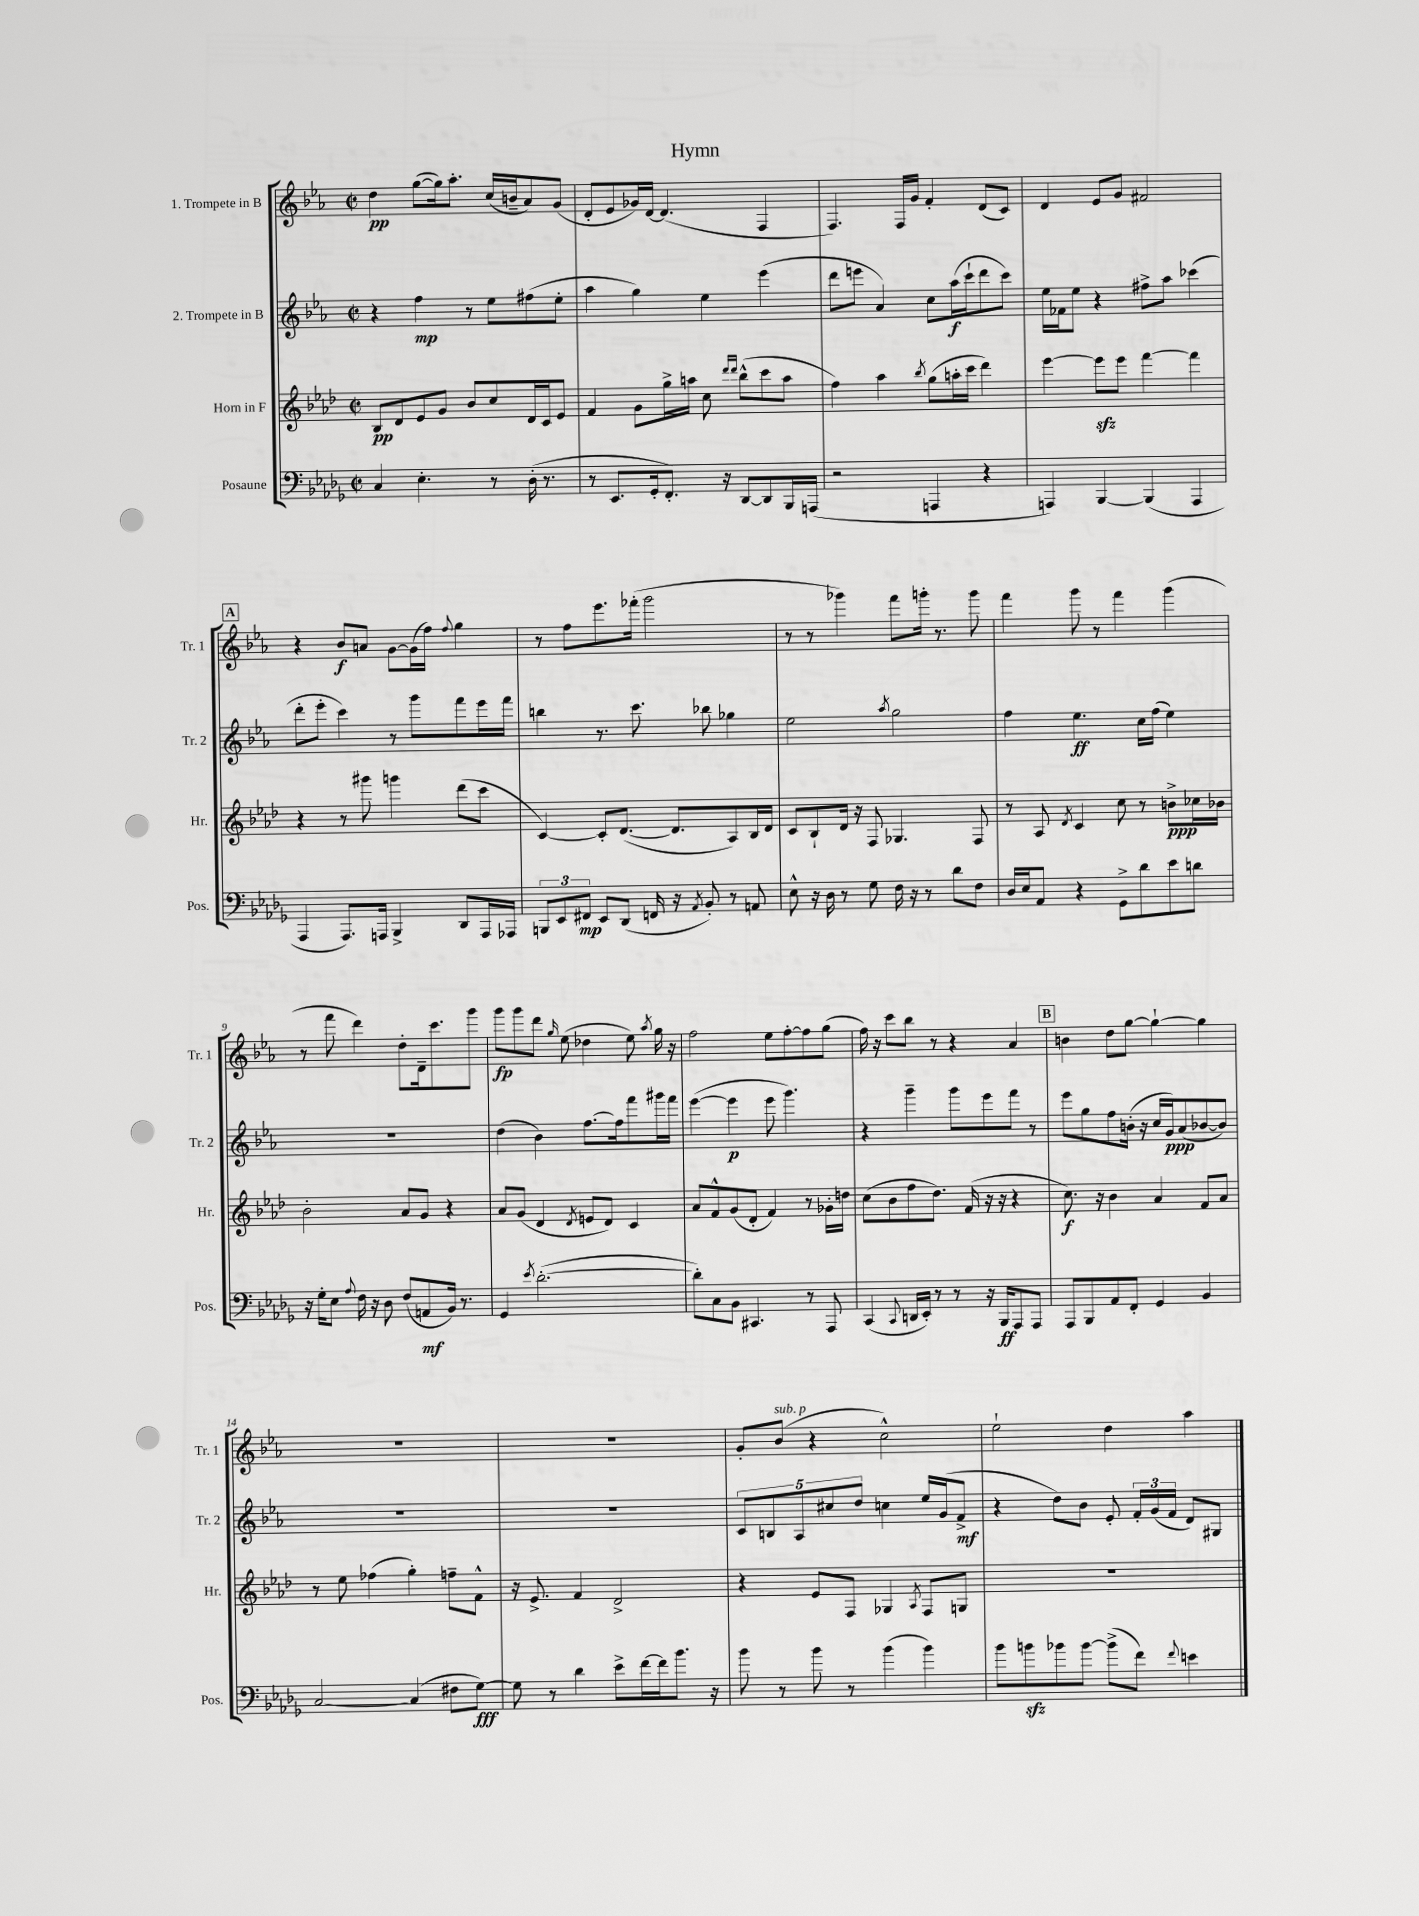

**kern	**kern	**kern	**kern
*staff4	*staff3	*staff2	*staff1
*clefF4	*clefG2	*clefG2	*clefG2
*k[b-e-a-d-g-]	*k[b-e-a-d-]	*k[b-e-a-]	*k[b-e-a-]
*M2/2	*M2/2	*M2/2	*M2/2
*met(c|)	*met(c|)	*met(c|)	*met(c|)
4C	8B-	4r	4dd
.	8d-	.	.
4.E-'	8e-	4ff	([8gg
.	8g	.	16gg])
.	.	.	8.aa-'
.	8b-	8r	.
8r	8cc	8ee-	(16cc
.	.	.	16b~
(16D-'	16d-	(8ff#	8a-)
8.r	16c	.	.
.	8e-	8ee-'	(8g
=	=	=	=
8r	4f	4aa-	8d'
8.EE-	.	.	8e-
.	8g	4gg)	16g-)
16GG-'	.	.	[16d
8.FF')	16gg^	.	(4.d]
.	16aa	.	.
.	8cc	4ee-	.
16r	.	.	.
.	16qqddd-	.	.
.	16qqddd-	.	.
[8DD-	(8bb-^^	.	.
8DD-]	8ccc	(4eee-	4F
16BBB-	8aa	.	.
(16AAA	.	.	.
=	=	=	=
2r	4ff)	8ddd	4.F)
.	.	8eee	.
.	4aa-	4a-)	.
.	.	.	16F
.	.	.	16g
.	8qbb-	.	.
4AAA	(8gg	8cc	4f'
.	16aa'	(16aa-	.
.	16ccc	16ccc`	.
4r	4ddd-)	8ddd	(8d
.	.	8ccc)	8c)
=	=	=	=
4AAA)	[4eee-	16ee-	4d
.	.	16f-	.
.	.	8ee-	.
[4BBB-	8eee-]	4r	8e-
.	8eee-	.	8g
(4BBB-]	[4fff	8ff#^	2f#
.	.	8aa-	.
4AAA	4fff]	(4ccc-	.
=	=	=	=
4AAA-	4r	8ddd'	4r
.	.	8eee-'	.
8.AAA-)	8r	4ccc)	8b-
.	8ggg#	.	8a
16AAA	.	.	.
4BBB-^	4ggg	8r	[8g
.	.	8ggg	(16g]
.	.	.	16ff)
.	.	.	8qqff
8DD-	(8ddd-	8fff	4gg
16AAA	8ccc	16eee-	.
16AAA-	.	16fff	.
=	=	=	=
12BBB	[4c)	4bb	8r
12EE-	.	.	.
.	.	.	8ff
12FF#	.	.	.
8EE-	8c']	8.r	8.eee-
(8DD-	([8.d-	.	.
.	.	8.ccc	(16fff-'
16FF	.	.	2ggg
16r	8.d-]	.	.
8qAA-	.	.	.
8BB-')	.	8bb-	.
8r	8A-)	4gg-	.
8AA	16B-	.	.
.	16d-	.	.
=	=	=	=
8E-^^	8c	2ee-	8r
16r	8B-`	.	8r
16D-	.	.	.
8r	16d-	.	4ggg-)
.	16r	.	.
8G-	8F	.	.
.	.	8qaa-	.
16F	4.G-	2gg	8fff
16r	.	.	.
8r	.	.	16ggg'
.	.	.	8.r
8d-	.	.	.
8F	8F	.	8ggg
=	=	=	=
16D-	8r	4ff	4fff
16E-	.	.	.
8AA-	8A-	.	.
.	8qd-	.	.
4r	4c	4.ee-	8ggg
.	.	.	8r
8GG-^	8cc	.	4fff
8d-	8r	16cc	.
.	.	(16ff	.
8e-	8b^	4ee-)	(4ggg
8d	16cc-	.	.
.	16b-	.	.
=	=	=	=
16r	2b-'	1r	8r
16G-'	.	.	.
8E-	.	.	8fff
8qqA-	.	.	.
16F	.	.	4ddd)
16r	.	.	.
8D-	.	.	.
(8F	8a-	.	8dd'
8AA	8g	.	16d~
.	.	.	8.ccc
16BB-)	4r	.	.
8.r	.	.	.
.	.	.	8ggg
=	=	=	=
4GG-	8a-	(4dd	8ggg
.	(8g	.	8ggg
8qe-	.	.	.
([2.d-'	4d-	4b-)	8ddd
.	.	.	16qqgg
.	.	.	(8ee-
.	8qd-	.	.
.	8e	[8.ff	4dd-
.	8d-)	.	.
.	.	16ff]	.
.	4c	8fff	8ee-)
.	.	.	8qaa-
.	.	16ggg#	16gg
.	.	16fff	16r
=	=	=	=
8d-'])	8a-	([4eee-	2ff
8C	8f^^	.	.
8BB-	(8g	4eee-]	.
4.CC#	8d-'	.	.
.	4f)	8eee-	8ee-
.	.	4.ggg)	[8ff'
8r	8r	.	8ff]
8AAA-	16g-'	.	(8gg
.	16dd	.	.
=	=	=	=
(4CC	(8cc	4r	16ff)
.	.	.	16r
.	8b-	.	8ccc
8qqCC	.	.	.
16DD	8ff	4ggg~	8bb-
16EE-')	.	.	.
8r	8.dd-)	.	8r
8r	.	8ggg	4r
.	(16f	.	.
16r	16r	8eee-	.
16BBB-	16r	.	.
8AAA-	4r	8fff	4a-
8AAA-	.	8r	.
=	=	=	=
8AAA-	8.cc)	8eee-	4b
8BBB-	.	8gg	.
.	16r	.	.
8AA-	4b-	8ff	8dd
8FF'	.	(16b'	[8gg
.	.	16r	.
4GG-	4a-	16cc	4gg`_
.	.	16g)	.
.	.	(8a-	.
4BB-	8f	[8b-	4gg]
.	8a-	8b-])	.
=	=	=	=
[2C	8r	1r	1r
.	8ee-	.	.
.	(4ff-	.	.
(4C]	4gg')	.	.
8F#	8ff~	.	.
[8G-)	8f^^	.	.
=	=	=	=
8G-]	16r	1r	1r
.	8.e-^	.	.
8r	.	.	.
4d-	4f	.	.
8e-^	2d-^	.	.
[16f	.	.	.
16f]	.	.	.
8.b-	.	.	.
16r	.	.	.
=	=	=	=
8b-	4r	10c	8g'
.	.	10B	.
8r	.	.	(8b-
.	.	10A-	.
8b-	8e-	.	4r
.	.	10cc#	.
8r	8F	.	.
.	.	10dd	.
(4b-	4G-	4cc	2cc^^)
.	8qA-	.	.
4b-)	8F	16ee-	.
.	.	(16g	.
.	8G	8f^	.
=	=	=	=
8b-	1r	4r	2ee-`
8b	.	.	.
8b-	.	8dd)	.
[8b-	.	8b-	.
(8b-^]	.	8e-'	4dd
8f)	.	24f'	.
.	.	(24g	.
.	.	24f	.
8qqf	.	.	.
4e	.	8d)	4aa-
.	.	8G#	.
==	==	==	==
*-	*-	*-	*-
